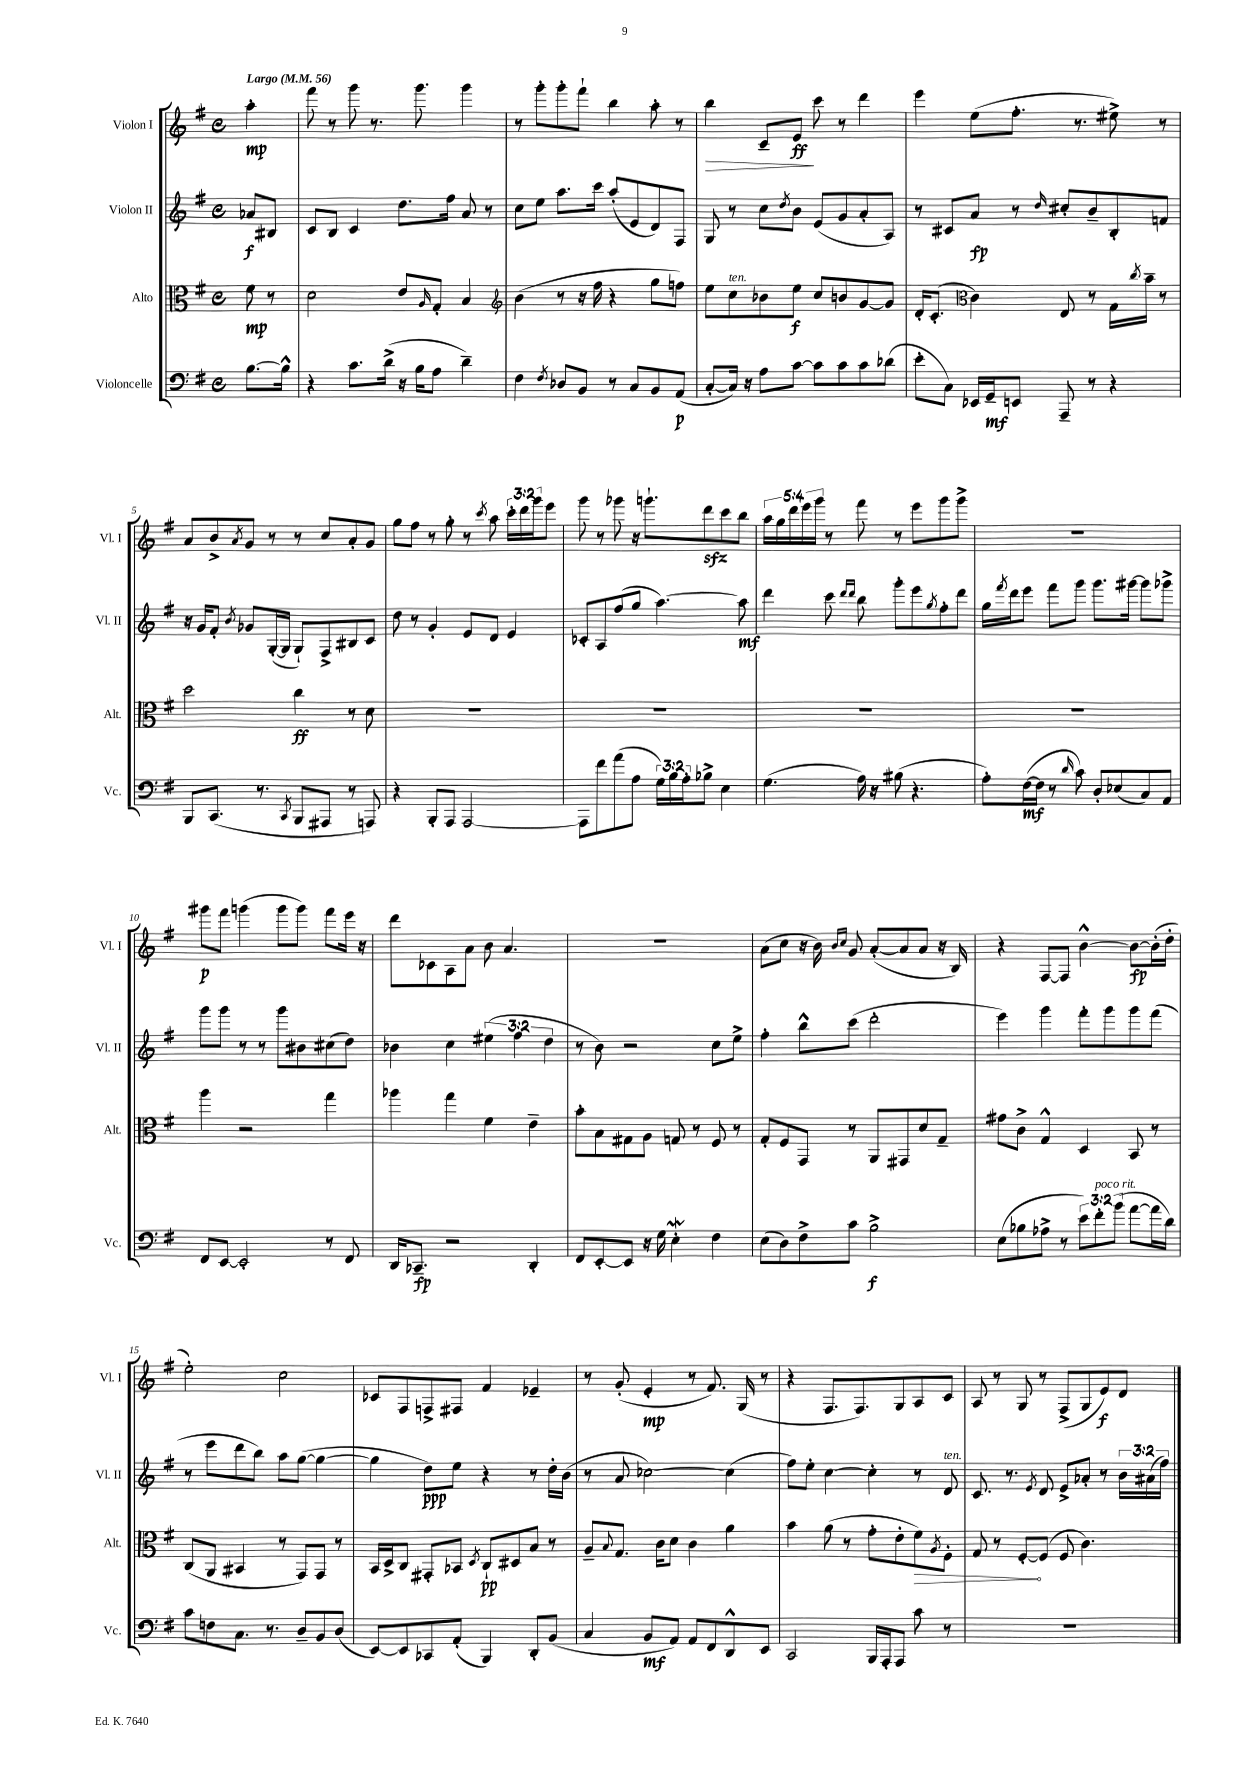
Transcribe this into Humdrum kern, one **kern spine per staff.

**kern	**kern	**kern	**kern
*staff4	*staff3	*staff2	*staff1
*clefF4	*clefC3	*clefG2	*clefG2
*k[f#]	*k[f#]	*k[f#]	*k[f#]
*M4/4	*M4/4	*M4/4	*M4/4
*met(c)	*met(c)	*met(c)	*met(c)
*MM56	*MM56	*MM56	*MM56
[8.B	8f#	8a-	4aa'
.	8r	8B#	.
16B^^]	.	.	.
=	=	=	=
4r	2d	8c	8fff#
.	.	8B	8r
8.c	.	4c	8ggg
.	.	.	8.r
(16d^	.	.	.
16r	8e	8.dd	.
16B	.	.	8.ggg
.	16qqA	.	.
8A	8G'	.	.
.	.	16ff#	.
4d~)	4B	8a	4ggg
.	.	8r	.
=	=	=	=
*	*clefG2	*	*
4F#	(4b	8cc	8r
.	.	8ee	8ggg'
8qF#	.	.	.
8D-	8r	8.aa	8ggg'
8BB	16r	.	8fff#`
.	16ff#	16ccc	.
8r	4r	(8aa'	4bb
8C	.	8e	.
8BB	8gg	8d)	8aa'
(8AA	8ff)	8F#	8r
=	=	=	=
[8C'	8ee	8G	4bb
16C])	8cc	8r	.
16r	.	.	.
8A	8b-	8cc	8c~
.	.	8qdd	.
[8c	8ee	8b	8e
8c]	8cc	(8e	8ccc
8c	8b	8g	8r
8c	[8g	8a'	4ddd
(8d-	8g]	8A)	.
=	=	=	=
8e'	16d'	8r	4eee
.	(8.c'	.	.
8C)	.	8c#	.
*	*clefC3	*	*
16EE-	4c)	8a	(8ee
16GG~	.	.	.
8EE	.	8r	8.ff#'
.	.	16qqdd	.
8AAA~	8E	8cc#'	.
.	.	.	8.r
8r	8r	8b~	.
4r	16G	8B'	8ee#^)
.	8qcc	.	.
.	16b~	.	.
.	8r	8f	8r
=	=	=	=
8BBB	2dd	16r	8a
.	.	16g	.
(8.CC	.	8f#'	8b^
.	.	8qb	8qa
.	.	8g-	8g
8.r	.	.	.
.	.	([16G'	8r
.	.	16G]	.
8qCC	.	.	.
8BBB	4cc	8G`)	8r
8AAA#	.	8F#^	8cc
8r	8r	8B#	8a'
8AAA)	8d	8c	8g
=	=	=	=
4r	1r	8dd	8gg
.	.	8r	8ff#
8BBB'	.	4g'	8r
8AAA	.	.	8gg'
[2AAA	.	8e	8r
.	.	.	8qccc
.	.	8d	8aa
.	.	4e	24ccc'
.	.	.	24ddd
.	.	.	24ggg
.	.	.	8eee
=	=	=	=
8AAA]	1r	8c-'	8ggg
8f#	.	8A	8r
(8a	.	(8ff#	8ggg-
8A	.	8gg	16r
.	.	.	8.ggg`
24G)	.	[4.aa)	.
24B	.	.	.
24A'	.	.	.
8B-^	.	.	8ddd
4E	.	.	8ccc
.	.	8aa]	8bb
=	=	=	=
(4.G	1r	4ddd	20aa
.	.	.	20gg
.	.	.	20ddd
.	.	.	20eee
.	.	.	20ggg
.	.	8ccc	8r
.	.	16qqddd	.
.	.	16qqddd	.
16A)	.	8bb	8fff#
16r	.	.	.
(8B#	.	8ggg'	8r
4.r	.	8eee	8eee
.	.	8qgg	.
.	.	8ff#'	8ggg
.	.	8ddd	8ggg^
=	=	=	=
8A')	1r	16gg	1r
.	.	8qfff#	.
.	.	16ddd	.
([16F#	.	8eee	.
16F#]	.	.	.
8r	.	8fff#	.
16qqd	.	.	.
8c)	.	8ggg	.
8D'	.	8.ggg	.
(8E-	.	.	.
.	.	[16ggg#	.
8C)	.	8ggg#]	.
8AA	.	8ggg-^	.
=	=	=	=
8FF#	4aa	8ggg	8ggg#
[8EE	.	8ggg	8fff#
2EE']	2r	8r	(4ggg
.	.	8r	.
.	.	8ggg	8ggg
.	.	8b#	8ggg)
8r	4gg	(8cc#	8fff#
8FF#	.	8dd)	16eee
.	.	.	16r
=	=	=	=
16DD	4aa-	4b-	8ddd
8.CC-~	.	.	.
.	.	.	8c-
2r	4gg	4cc	8A
.	.	.	8a
.	4f#	(6ee#	8b
.	.	.	4.a
.	.	6ff#	.
4DD'	4e~	.	.
.	.	6dd	.
=	=	=	=
8FF#	8b'	8r	1r
[8EE'	8B	8b)	.
8EE]	8G#	2r	.
16r	8A	.	.
16G	.	.	.
4E'	8G	.	.
.	8r	.	.
4F#	8F#	8cc	.
.	8r	8ee^	.
=	=	=	=
(8E	8G'	4ff#'	(8a
8D)	8F#	.	8cc
8F#^	8GG	8bb^^	16r
.	.	.	16b)
.	.	.	16qqb
.	.	.	16qqcc
8c	8r	(8ccc	8g
2B^	8AA	2ddd'	([8a'
.	8GG#	.	8a]
.	8d	.	8a
.	8G~	.	16r
.	.	.	16B)
=	=	=	=
(8E	8g#	4eee)	4r
8B-	8c^	.	.
8A-^	4G^^	4ggg	[8F#
8r	.	.	8F#]
12e)	4D	8fff#'	[4b^^
12f#'	.	.	.
.	.	8ggg	.
(12b	.	.	.
[8a	8BB	8ggg	8b_
16a]	8r	(8fff#	(16b']
16d)	.	.	16dd'
=	=	=	=
8c	(8C	8r	2ee')
8F	8AA	8eee	.
8.C	4BB#	8ddd	.
.	.	8bb)	.
8.r	.	.	.
.	8r	8aa	2cc
8D~	8GG)	([8gg	.
8BB	8GG	4gg_	.
(8D	8r	.	.
=	=	=	=
[8EE)	16BB	4gg]	8c-
.	16D^	.	.
8EE]	8C	.	8F#
8CC-	8GG#'	8dd)	8F^
(8AA'	8BB-	8ee	8F#
.	8qD	.	.
4BBB)	8C`	4r	4f#
.	8D#	.	.
8DD'	8B	8r	4e-~
(8BB	8r	16dd'	.
.	.	(16b	.
=	=	=	=
4C	8A~	8r	8r
.	8qqB	.	.
.	8.G	8a	(8g'
8BB	.	[2cc-)	4e'
.	16c	.	.
8AA)	8d	.	.
8AA	4c	.	8r
8FF#	.	.	8.f#)
8DD^^	4a	(4cc-]	.
.	.	.	(16G
8EE	.	.	8r
=	=	=	=
2CC	4b	8ff#)	4r
.	.	8ee'	.
.	(8a	[4cc	8.F#
.	8r	.	.
.	.	.	8.F#)
16BBB	8g'	4cc']	.
16AAA'	.	.	.
8AAA	8e'	.	8G
8c	8f#)	8r	8A
.	8qA	.	.
8r	8F#'	8d	8c
=	=	=	=
1r	8G	8.c	8A
.	8r	.	8r
.	.	8.r	.
.	[8F#'	.	8G
.	.	8qe	.
.	(8F#]	8d	8r
.	8F#	8e^	(8F#^
.	4.c)	8a-'	8G
.	.	8r	8e)
.	.	24b	8d
.	.	(24a#	.
.	.	24ff#)	.
==	==	==	==
*-	*-	*-	*-
